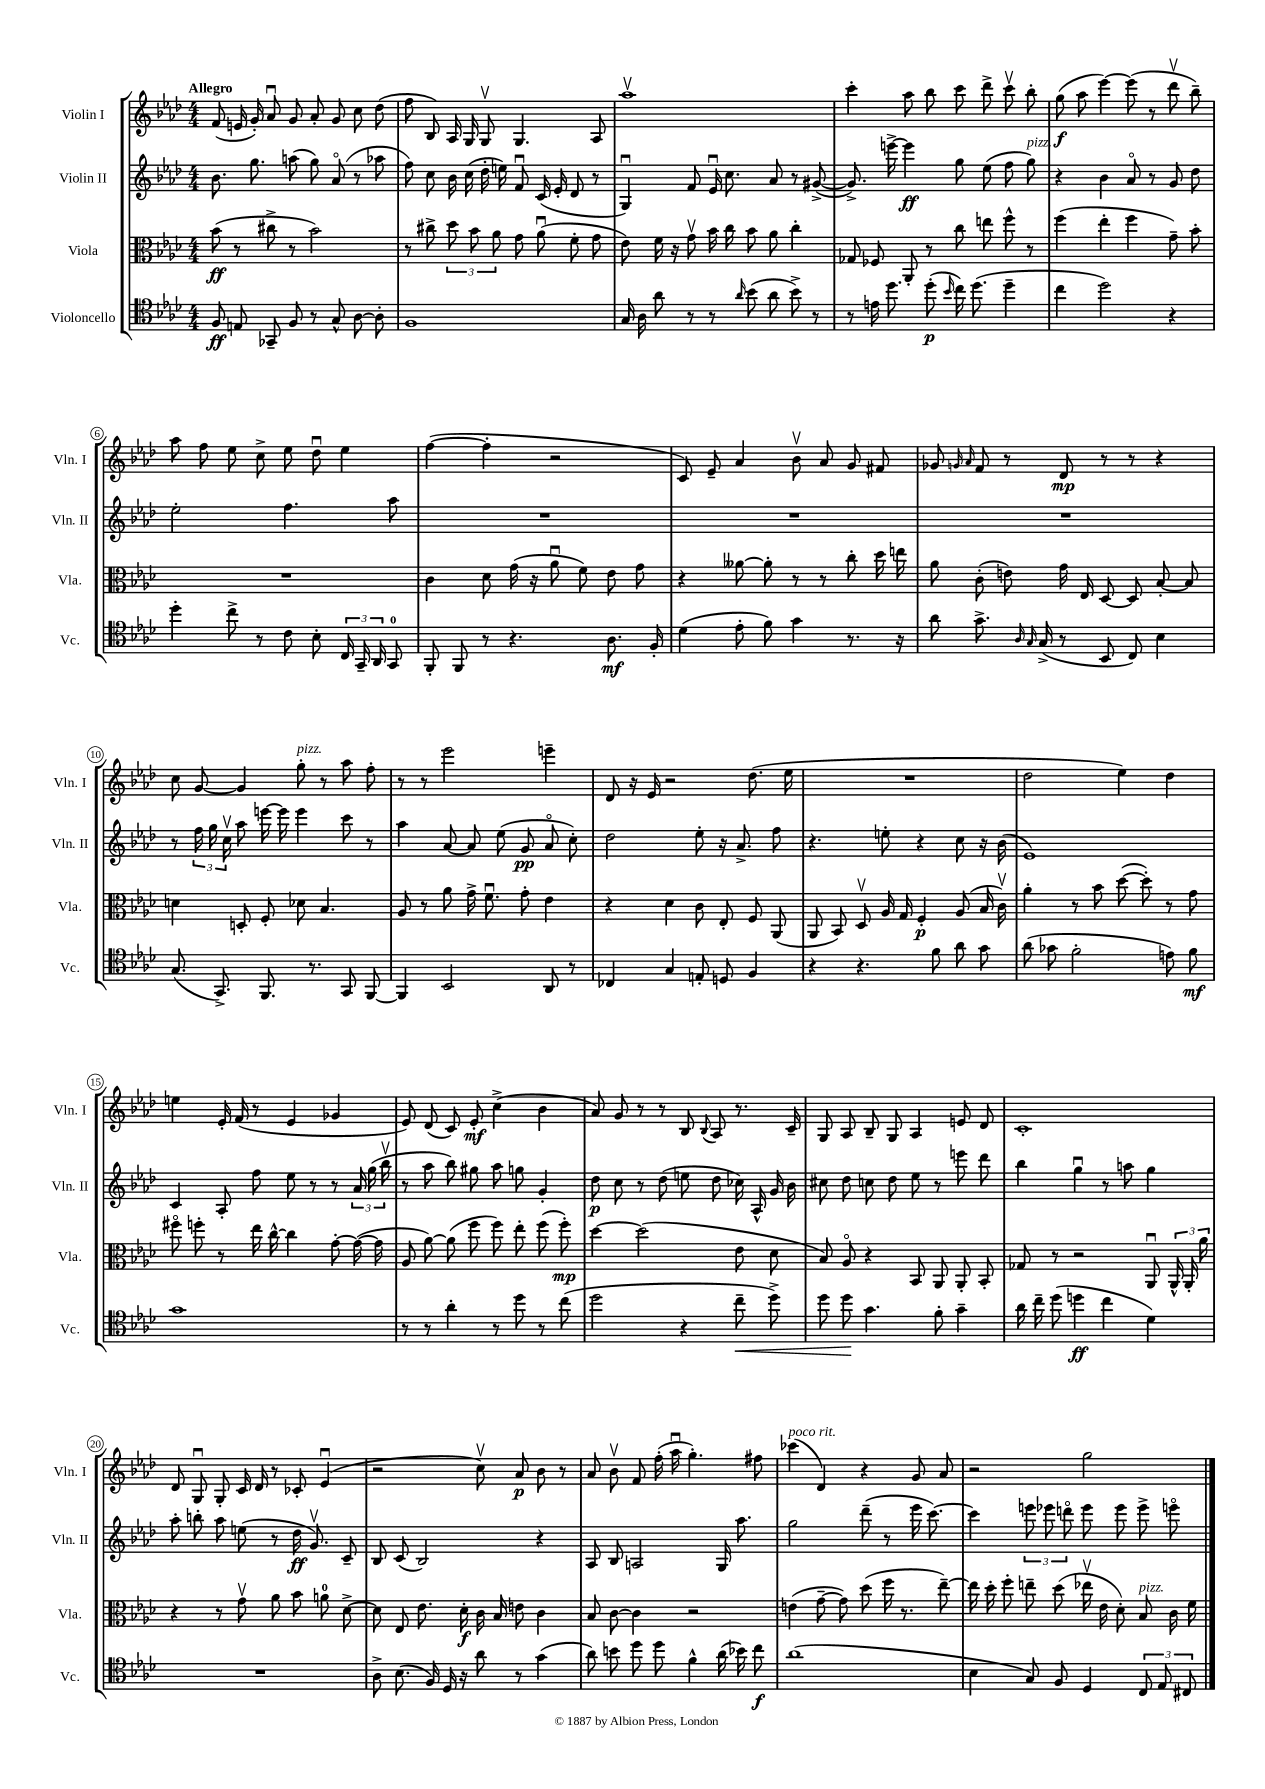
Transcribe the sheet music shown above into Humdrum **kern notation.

**kern	**kern	**kern	**kern
*staff4	*staff3	*staff2	*staff1
*clefC4	*clefC3	*clefG2	*clefG2
*k[b-e-a-d-]	*k[b-e-a-d-]	*k[b-e-a-d-]	*k[b-e-a-d-]
*M4/4	*M4/4	*M4/4	*M4/4
8F/	(8b-\	8.b-\	(8f/
8E/	8r	.	16e/
.	.	8.gg\	16g'/)
8GG-~/	8cc#^\	.	8a-u/
8F/	8r	(8aa\	8g/
8r	2b-\)	8gg\)	8a-'/
8G^^/	.	(8a-o/	8g/
[8A-\	.	8r	8cc\
8A-'\]	.	8aa-\	(8dd-\
=	=	=	=
1F	8r	8ff\)	8ff\
.	8cc#^\	8cc\	8B-/)
.	12dd-\	16b-\	16A-/
.	.	(16cc\	16G/
.	12b-\	.	.
.	.	16dd-'\	8Gv/
.	12a-\	.	.
.	.	16ee\)	.
.	8g\	8fu/	4.G/
.	(8a-u\	(16c/	.
.	.	16e-'/	.
.	8f'\	8d-/	.
.	8g\	8r	8A-/
=	=	=	=
16G/	8e-\)	4Gu/)	1aa-v
16A-\	.	.	.
8a-\	16f\	.	.
.	16r	.	.
8r	8gv\	8f/	.
8r	16b-\	16e-u/	.
.	16cc\	8.cc\	.
16qqa-/	.	.	.
(8b-\	8b-\	.	.
8a-\	8a-\	8a-/	.
8b-^\)	4cc'\	8r	.
8r	.	([8g#^/	.
=	=	=	=
8r	8G-/	8.g#^/])	4ccc'\
16e\	8F-/	.	.
8.dd-\	.	[16eee^\	.
.	8AA-'/	4eee\]	8aa-\
(8dd-'\	8r	.	8bb-\
16qqb-/	.	.	.
16cc\)	8cc\	8gg\	8ccc\
(8.dd-\	.	.	.
.	8ee\	(8ee-\	8ddd-^\
4dd-~\	8ff^^\	8ff\	8cccv\
.	8r	8gg\)	8bb-'\
=	=	=	=
4cc\	(4ff\	4r	(8gg\
.	.	.	8aa-\
2dd-\)	4ee-'\	4b-\	[4eee-\)
.	4ff\	8a-o/	(8eee-\]
.	.	8r	8r
4r	8g~\)	8g/	8ddd-v\
.	8b-'\	8dd-\	8bb-~\)
=	=	=	=
4dd-'\	1r	2ee-'\	8aa-\
.	.	.	8ff\
8cc^\	.	.	8ee-\
8r	.	.	8cc^\
8c\	.	4.ff\	8ee-\
8B-'\	.	.	8dd-u\
24C/	.	.	4ee-\
24GG~/	.	.	.
24AA-/	.	.	.
8GG/	.	8aa-\	.
=	=	=	=
8FF'/	4c\	1r	([4ff\
8FF/	.	.	.
8r	8d-\	.	4ff'\]
4.r	(16g\	.	.
.	16r	.	.
.	8a-u\	.	2r
.	8f\)	.	.
8.A-\	8e-\	.	.
.	8g\	.	.
16F'/	.	.	.
=	=	=	=
(4d-\	4r	1r	8c/)
.	.	.	8e-~/
8e-'\	[8a--\	.	4a-/
8f\)	8a--'\]	.	.
4g\	8r	.	8b-v\
.	8r	.	8a-/
8.r	8cc'\	.	8g/
.	16dd-\	.	8f#/
16r	16ee\	.	.
=	=	=	=
8a-\	8a-\	1r	8g-/
.	.	.	16qqg/
.	.	.	16qqa-/
8.g^\	(8c'\	.	8f/
.	8e\)	.	8r
16qqA-/	.	.	.
16qqG/	.	.	.
(16G^/	.	.	.
8r	16g\	.	8d-/
.	16E-/	.	.
8BB-/	[8D-/	.	8r
8C/)	8D-/]	.	8r
4B-\	[8B-'/	.	4r
.	8B-/]	.	.
=	=	=	=
(8.G/	4d\	8r	8cc\
.	.	24ff\	[8g/
.	.	24gg\	.
8.GG^/)	.	.	.
.	.	24ccv\	.
.	8D'/	8aa-\	4g/]
8.FF/	8F'/	[16eee\	.
.	.	16eee\]	.
.	8d-\	4eee\	8gg'\
8.r	.	.	.
.	4.B-/	.	8r
8GG/	.	8ccc\	8aa-\
[8FF/	.	8r	8ff'\
=	=	=	=
4FF/]	8A-/	4aa-\	8r
.	8r	.	8r
2BB-/	8a-\	[8a-/	2eee-\
.	16g^\	8a-/]	.
.	8.fu\	.	.
.	.	(8ee-\	.
.	8g'\	8g/	.
8AA-/	4e-\	8a-o/	4eee~\
8r	.	8cc'\)	.
=	=	=	=
4C-/	4r	2dd-\	8d-/
.	.	.	16r
.	.	.	16e-/
4G/	4d-\	.	2r
8E'/	8c\	8ee-'\	.
8D/	8E-'/	16r	.
.	.	8.a-^/	.
4F/	8F/	.	(8.dd-\
.	(8AA-/	8ff\	.
.	.	.	16ee-\
=	=	=	=
4r	8AA-/	4.r	1r
.	8BB-/)	.	.
4.r	8D-v/	.	.
.	16A-/	8ee'\	.
.	16G/	.	.
.	4F'/	4r	.
8f\	.	.	.
8a-\	(8A-/	8cc\	.
8g\	16B-/	16r	.
.	16cv\)	(16b-\	.
=	=	=	=
(8a-\	4a-'\	1e-)	2dd-\
8g-\	.	.	.
2f'\	8r	.	.
.	8b-\	.	.
.	([8dd-\	.	4ee-\)
.	8dd-'\])	.	.
8e\)	8r	.	4dd-\
8f\	8g\	.	.
=	=	=	=
1g	8ff#o\	4c/	4ee\
.	8ff'\	.	.
.	8r	8A-'/	16e-'/
.	.	.	(16f/
.	16ee-\	8ff\	8r
.	[16cc^^\	.	.
.	4cc\]	8ee-\	4e-/
.	.	8r	.
.	[8g'\	8r	4g-/
.	(16g\_	24a-/	.
.	.	(24gg\	.
.	16g\]	.	.
.	.	24bb-v\	.
=	=	=	=
8r	8A-/	8r	8e-/)
8r	[8a-\)	8aa-\	(8d-/
4a-'\	(8a-\]	8bb-\)	8c/)
.	8ff\	8gg#\	8e-'/
8r	8ff\)	8aa-\	(4cc^\
8dd-\	8ee-'\	8gg\	.
8r	(8ff\	4g'/	4b-\
(8cc\	8ff'\)	.	.
=	=	=	=
2dd-\	[4dd-\	8dd-\	8a-/)
.	.	8cc\	8g/
.	(2dd-\]	8r	8r
.	.	(8dd-\	8r
4r	.	8ee\	8B-/
.	.	.	8qqB-/
.	.	8dd-\	8A-/
8cc~\	8e-\	16cc-\)	8.r
.	.	16A-^^/	.
8dd-^\)	8d-\	16g/	.
.	.	16b-\	16c~/
=	=	=	=
8dd-\	8B-/)	8cc#\	8G/
8dd-\	8A-o/	8dd-\	8A-/
4.g\	4r	8cc\	8B-~/
.	.	8dd-\	8G/
.	8BB-/	8ee-\	4A-/
8f'\	8AA-/	8r	.
4g~\	8AA-'/	8eee\	8e/
.	8BB-'/	8ddd-\	8d-/
=	=	=	=
16a-\	8G-/	4bb-\	1c'
16cc~\	.	.	.
(8dd-\	8r	.	.
4dd\	2r	4ggu\	.
4cc\	.	8r	.
.	.	8aa\	.
4d-\)	8AA-u/	4gg\	.
.	24AA-^^/	.	.
.	24AA-'/	.	.
.	24a-\	.	.
=	=	=	=
1r	4r	8aa-'\	8d-/
.	.	8bb'\	8Gu/
.	8r	8aa-\	8G'/
.	8gv\	(8ee\	16c/
.	.	.	16d-/
.	8a-\	8r	8r
.	8b-\	16dd-\	8c-'/
.	.	8.gv/)	.
.	8a\	.	(4e-u/
.	[8d-^\	8c~/	.
=	=	=	=
8A-^\	8d-\]	8B-/	2r
(8.B-\	8E-/	(8c/	.
.	8.e-\	2B-/)	.
16F/)	.	.	.
16D-/	.	.	.
16r	16d-'\	.	.
8a-\	16c\	.	8ccv\)
.	16B-/	.	.
8r	8e\	.	8a-/
(4g\	4c\	4r	8b-\
.	.	.	8r
=	=	=	=
8a-\)	8B-/	8A-/	8a-/
8b\	[8c\	8B-/	8b-v\
8dd-\	4c\]	2A/	8f/
8dd-\	.	.	(16ff'\
.	.	.	16aa-u\
4f^^\	2r	.	4.gg'\)
(16a-\	.	16G/	.
16b-\)	.	8.aa-\	.
8cc\	.	.	8ff#\
=	=	=	=
(1a-	(4e\	2gg\	(4ccc-\
.	[8g~\	.	4d-/)
.	8g\])	.	.
.	(8dd-\	(8ddd-~\	4r
.	16ff\	8r	.
.	8.r	.	.
.	.	16eee-\	8g/
.	.	[8.ccc\)	.
.	[8ee-~\)	.	8a-/
=	=	=	=
4B-\	16ee-\]	4ccc\]	2r
.	16dd-'\	.	.
.	8ff'\	.	.
8G/)	8ee~\	12eee\	.
.	.	12eee-\	.
8F/	(8dd-\	.	.
.	.	12dddo\	.
4D-/	16ee-v\	8eee-\	2gg\
.	16e-\	.	.
.	8d-'\)	8eee-\	.
12C/	8B-/	8eee-^\	.
12E-/	.	.	.
.	16c\	8eeeo\	.
12C#/	.	.	.
.	16f\	.	.
==	==	==	==
*-	*-	*-	*-
